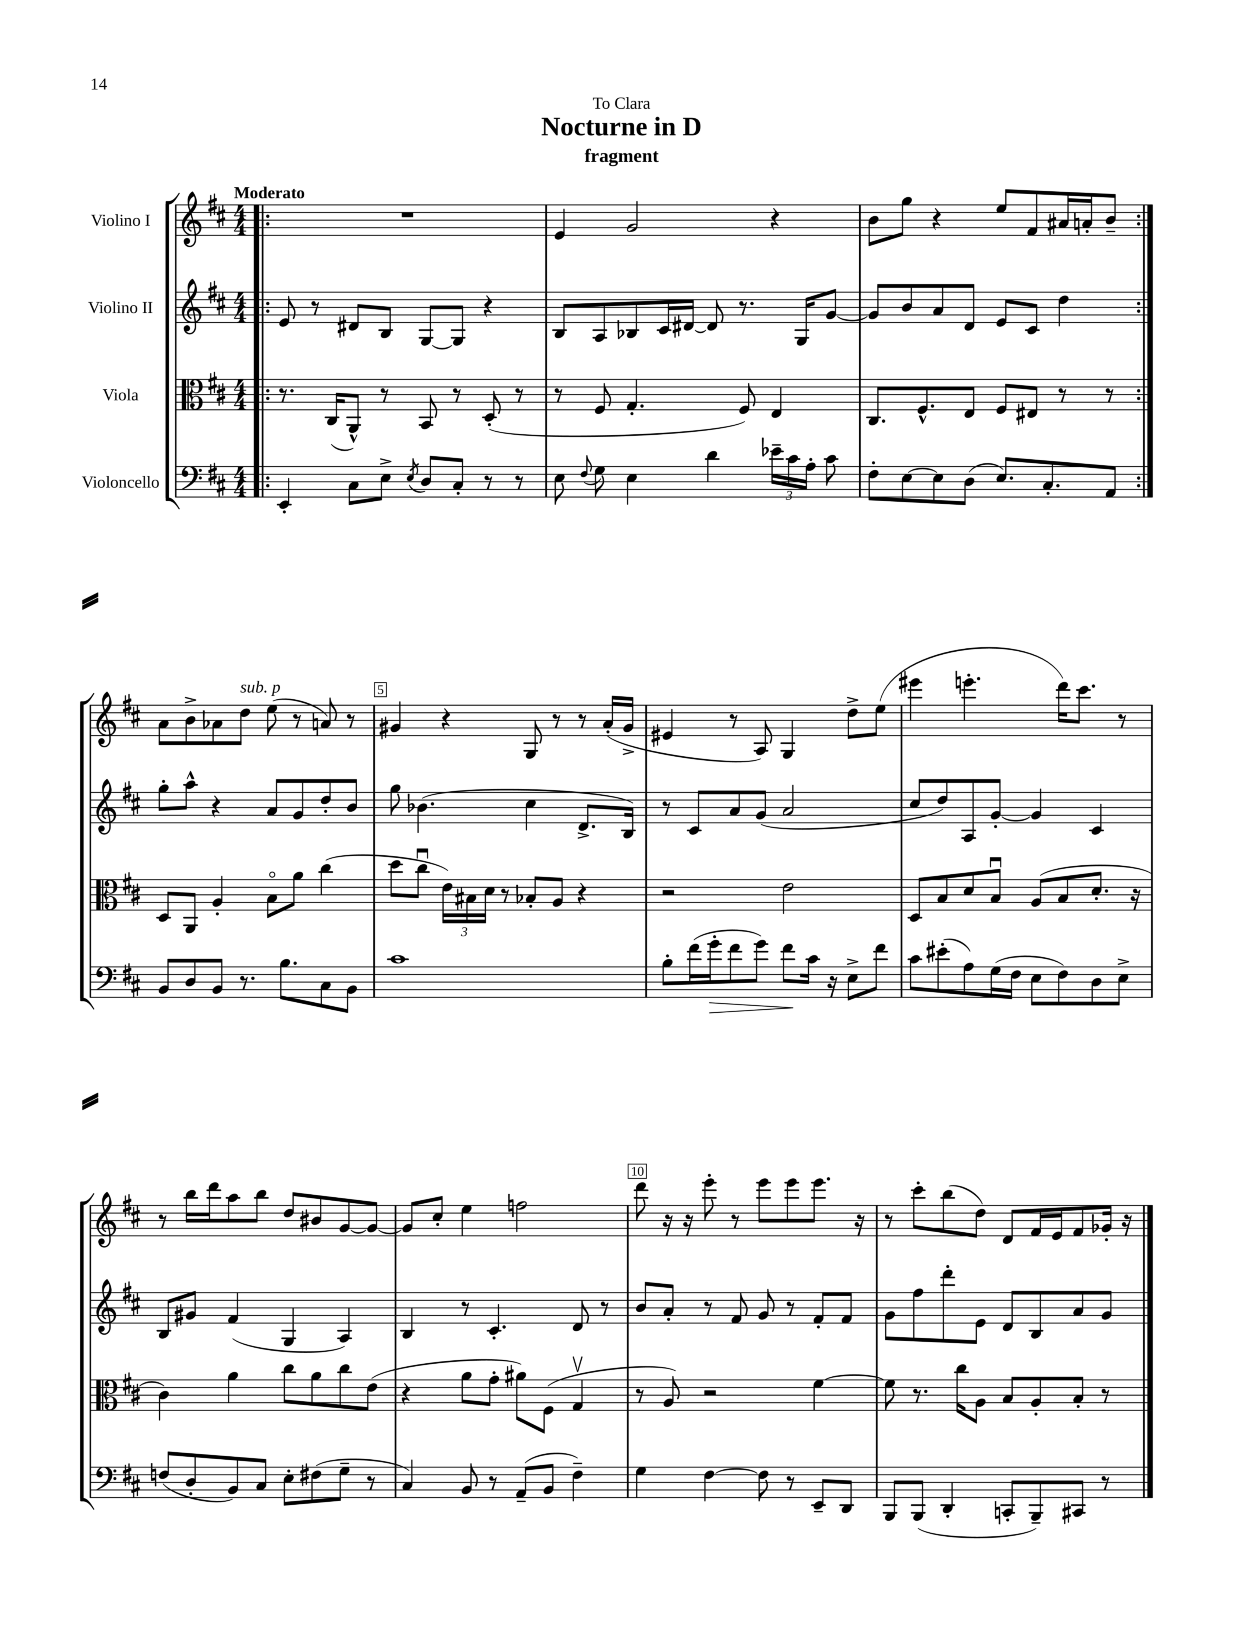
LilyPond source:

\header { title = "Nocturne in D" subtitle = "fragment" dedication = "To Clara" }
<<
\new StaffGroup <<
\new Staff = "s0" \with { instrumentName = "Violino I" } {
    \clef treble \key d \major \numericTimeSignature \time 4/4 \tempo "Moderato"
    \autoBeamOff \repeat volta 2 { \bar ".|:" R1 |
    e'4 g'2 r4 |
    b'8[ g''8] r4 e''8[ fis'8 ais'16 a'16-. b'8]-- | }
    a'8[ b'8-> aes'8 d''8]^\markup { \italic "sub. p" } e''8( r8 a'8) r8 |
    gis'4 r4 g8 r8 r8 a'16[-.( gis'16]-> |
    eis'4 r8 a8) g4 d''8[-> e''8]( |
    eis'''4 e'''4.-. d'''16[) cis'''8.] r8 |
    r8 b''16[ d'''16 a''8 b''8] d''8[ bis'8 g'8~ g'8]~ |
    g'8[ cis''8]-. e''4 f''2 |
    d'''8 r16 r16 e'''8-. r8 e'''8[ e'''8 e'''8.] r16 |
    r8 cis'''8[-. b''8( d''8]) d'8[ fis'16 e'16 fis'8 ges'16]-. r16 \bar "|." |
}
\new Staff = "s1" \with { instrumentName = "Violino II" } {
    \clef treble \key d \major \numericTimeSignature \time 4/4
    \autoBeamOff \repeat volta 2 { \bar ".|:" e'8 r8 dis'8[ b8] g8[~ g8] r4 |
    b8[ a8 bes8 cis'16 dis'16]~ dis'8 r8. g16[ g'8]~ |
    g'8[ b'8 a'8 d'8] e'8[ cis'8] d''4 | }
    g''8[-. a''8]-^ r4 a'8[ g'8 d''8-. b'8] |
    g''8 bes'4.( cis''4 d'8.[-> b16]) |
    r8 cis'8[ a'8 g'8]( a'2 |
    cis''8[ d''8) a8 g'8]~-. g'4 cis'4 |
    b8[ gis'8] fis'4( g4 a4) |
    b4 r8 cis'4.-. d'8 r8 |
    b'8[ a'8]-. r8 fis'8 g'8 r8 fis'8[-. fis'8] |
    g'8[ fis''8 d'''8-. e'8] d'8[ b8 a'8 g'8] \bar "|." |
}
\new Staff = "s2" \with { instrumentName = "Viola" } {
    \clef alto \key d \major \numericTimeSignature \time 4/4
    \autoBeamOff \repeat volta 2 { \bar ".|:" r8. cis16[( a,8]-^) r8 b,8 r8 d8-.( r8 |
    r8 fis8 g4.-. fis8) e4 |
    cis8.[ fis8.-^ e8] fis8[ eis8] r8 r8 | }
    d8[ a,8] a4-. b8[\flageolet a'8] cis''4( |
    d''8[ cis''8]\downbow \tuplet 3/2 { e'16[) bis16 d'16] } r8 bes8[-. a8] r4 |
    r2 e'2 |
    d8[ b8 d'8 b8]\downbow a8[( b8 d'8.]-. r16 |
    cis'4) a'4 cis''8[ a'8 cis''8 e'8]( |
    r4 a'8[ g'8]-. ais'8[) fis8]( g4\upbow |
    r8 a8) r2 fis'4~ |
    fis'8 r8. cis''16[ a8] b8[ a8-. b8]-. r8 \bar "|." |
}
\new Staff = "s3" \with { instrumentName = "Violoncello" } {
    \clef bass \key d \major \numericTimeSignature \time 4/4
    \autoBeamOff \repeat volta 2 { \bar ".|:" e,4-. cis8[ e8]-> \acciaccatura { e8 } d8[ cis8]-. r8 r8 |
    e8 \appoggiatura { fis8 } g8 e4 d'4 \tuplet 3/2 { ees'16[-- cis'16 a16]-. } cis'8 |
    fis8[-. e8~ e8 d8]( e8.[) cis8.-. a,8] | }
    b,8[ d8 b,8] r8. b8.[ cis8 b,8] |
    cis'1 |
    b8[-. fis'16( g'16-.\> fis'8 g'8]) fis'8[\! cis'16] r16 e8[-> fis'8] |
    cis'8[ eis'8-.( a8) g16( fis16] e8[ fis8) d8 e8]-> |
    f8[( d8-. b,8) cis8] e8[-. fis8( g8]-- r8 |
    cis4) b,8 r8 a,8[--( b,8] fis4--) |
    g4 fis4~ fis8 r8 e,8[-- d,8] |
    b,,8[ b,,8]( d,4-. c,8[-. b,,8--) cis,8] r8 \bar "|." |
}
>>
>>
\layout { \context { \Score \override BarNumber.break-visibility = ##(#f #t #t) barNumberVisibility = #(every-nth-bar-number-visible 5) \override BarNumber.stencil = #(make-stencil-boxer 0.1 0.3 ly:text-interface::print) } }
